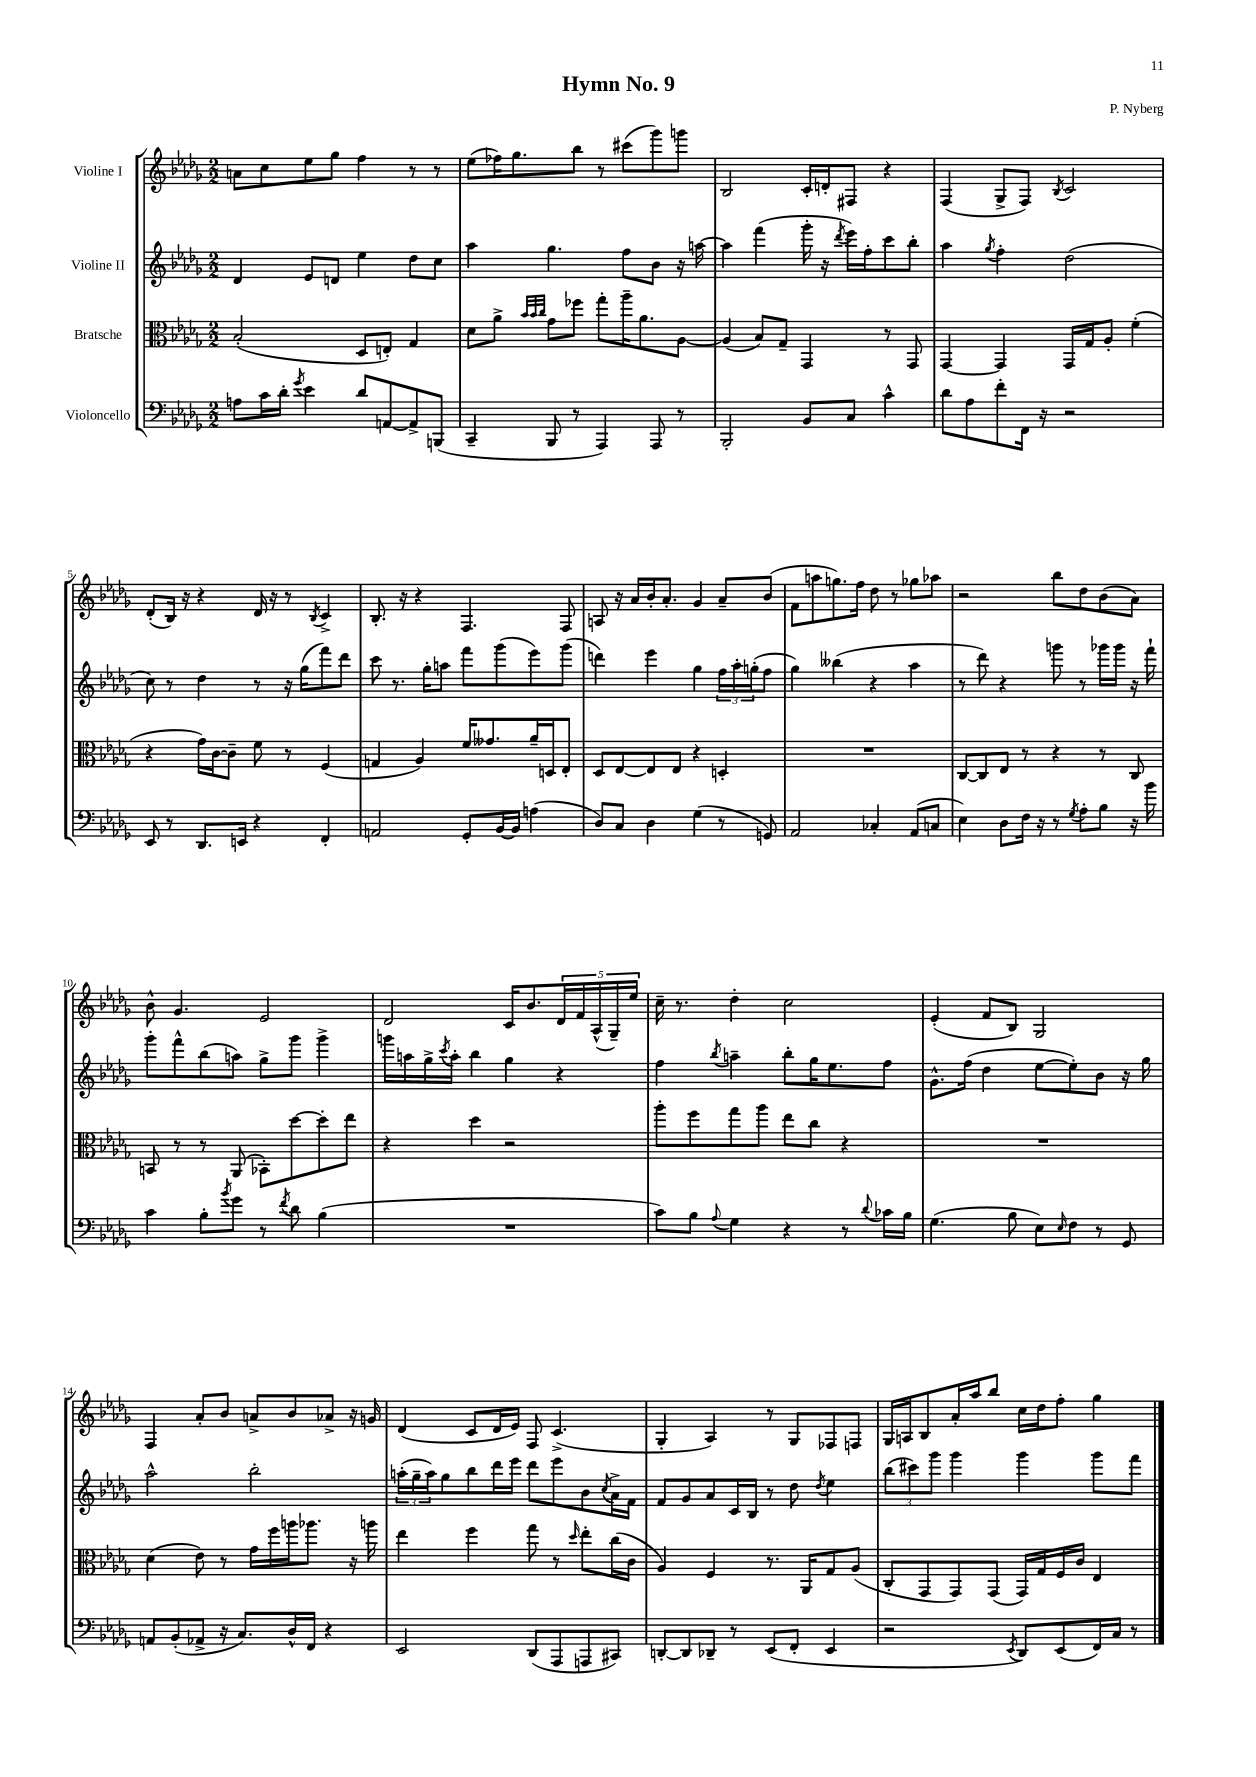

**kern	**kern	**kern	**kern
*part4	*part3	*part2	*part1
*staff4	*staff3	*staff2	*staff1
*I"Violoncello	*I"Bratsche	*I"Violine II	*I"Violine I
*clefF4	*clefC3	*clefG2	*clefG2
*k[b-e-a-d-g-]	*k[b-e-a-d-g-]	*k[b-e-a-d-g-]	*k[b-e-a-d-g-]
*M2/2	*M2/2	*M2/2	*M2/2
=1	=1	=1	=1
8An\L	(2B-'/	4d-/	8an\L
16c\L	.	.	8cc\
16d-'\JJ	.	.	.
8qg-/	.	.	.
4e-\	.	8e-/L	8ee-\
.	.	8dn/J	8gg-\J
8d-/L	8D-/L	4ee-\	4ff\
[8AAn/	8En'/J)	.	.
8AA^/]	4G-/	8dd-\L	8r
(8BBBn/J	.	8cc\J	8r
=2	=2	=2	=2
4CC~/	8d-\L	4aa-\	(8ee-\L
.	8a-^\J	.	16ff-X\K)
.	.	.	8.gg-\
.	32qqb-/LLL	.	.
.	32qqb-/	.	.
.	32qqcc/JJJ	.	.
8BBB-/	8g-\L	4.gg-\	.
8r	8ff-X\J	.	8bb-\J
4AAA-/)	8gg-'\L	.	8r
.	16aa-~\K	8ff\L	(8ccc#X\L
.	8.a-\	.	.
8AAA-/	.	8b-\J	8ggg-\)
8r	[8A-\J	16r	8gggn\J
.	.	[16aan\	.
=3	=3	=3	=3
2BBB-'/	(4A-/]	4aa\]	2B-/
.	8B-/L)	(4fff\	.
.	8G-~/J	.	.
8BB-/L	4GG-/	16ggg-'\	16c'/LL
.	.	16r	16dn'/J
.	.	8qddd-/	.
8C/J	.	16eee-\LL)	8F#X/J
.	.	16ff'\J	.
4c^^\	8r	8ccc\	4r
.	8GG-/	8bb-'\J	.
=4	=4	=4	=4
8d-\L	[4GG-/	4aa-\	(4F/
8A-\	.	.	.
.	.	8qgg-/	.
8f'\	4GG-/]	4ff'\	8G-^/L
16FF\Jk	.	.	8F/J)
16r	.	.	.
.	.	.	8qB-/
2r	16GG-/LL	(2dd-\	2c/
.	16G-/J	.	.
.	8A-'/J	.	.
.	(4f'\	.	.
!!LO:LB:g=z
=5	=5	=5	=5
8EE-/	4r	8cc\)	(8d-'/L
8r	.	8r	16B-/Jk)
.	.	.	16r
8.DD-/L	16g-\LL)	4dd-\	4r
.	[16c\J	.	.
.	8c~\J]	.	.
16EEn/Jk	.	.	.
4r	8f\	8r	16d-/
.	.	.	16r
.	8r	16r	8r
.	.	(16gg-\KL	.
.	.	.	8qB-/
4FF'/	(4F/	8fff\)	4c^/
.	.	8ddd-\J	.
=6	=6	=6	=6
2AAn/	4Gn/	8ccc\	8.B-'/
.	.	8.r	.
.	.	.	16r
.	4A-/)	.	4r
.	.	16gg-'\KL	.
.	.	8aan\J	.
8GG-'/L	16f/KL	8fff\L	4.F/
.	8.g--X/	.	.
[16BB-/L	.	(8ggg-\	.
16BB-/JJ]	.	.	.
(4An\	16a-~/L	8eee-\)	.
.	16Dn/J	.	.
.	8E-'/J	(8ggg-\J	8F/
=7	=7	=7	=7
8D-/L)	8D-/L	4dddn\)	8An/
8C/J	[8E-/	.	16r
.	.	.	16a-/LL
4D-\	8E-/]	4eee-\	16b-'/J
.	.	.	8.a-'/J
.	8E-/J	.	.
(4G-\	4r	4gg-\	4g-/
8r	4Dn'/	24ff\LL	8a-~/L
.	.	24aa-'\	.
.	.	(24ggn'\J	.
8GGn/)	.	8ff\J	(8b-/J
=8	=8	=8	=8
2AA-/	1r	4gg-\)	8f\L
.	.	.	8aan\
.	.	(4bb--X\	8.ggn\)
.	.	.	16ff\Jk
4C-X'/	.	4r	8dd-\
.	.	.	8r
(8AA-/L	.	4aa-\	8gg-X\L
8Cn/J	.	.	8aa-X\J
=9	=9	=9	=9
4E-\)	[8C/L	8r	2r
.	8C/]	8ddd-\)	.
8D-\L	8E-/J	4r	.
16F\Jk	8r	.	.
16r	.	.	.
8r	4r	8gggn\	8bb-\L
8qG-/	.	.	.
8A-'\L	.	8r	8dd-\
8B-\J	8r	16ggg-X\LL	(8b-\
.	.	16ggg-\JJ	.
16r	8C/	16r	8a-\J)
16b-\	.	16fff`\	.
!!LO:LB:g=z
=10	=10	=10	=10
4c\	8BBn/	8ggg-'\L	8b-^^\
.	8r	8fff^^\	4.g-/
8B-'\L	8r	(8bb-\	.
8qb-/	.	.	.
8g-\J	(8AA-/	8aan\J)	.
8r	8BB-X'\L)	8gg-^\L	2e-/
8qf/	.	.	.
8d-\	[8dd-\	8ggg-\J	.
(4B-\	8dd-'\]	4ggg-^\	.
.	8ee-\J	.	.
=11	=11	=11	=11
1r	4r	16gggn\LL	2d-/
.	.	16aan\	.
.	.	16gg-^\	.
.	.	8qccc/	.
.	.	16aa'\JJ	.
.	4dd-\	4bb-\	.
.	2r	4gg-\	16c/KL
.	.	.	8.b-/
.	.	4r	20d-/L
.	.	.	20f/
.	.	.	(20A-^^/
.	.	.	20G-~/)
.	.	.	20ee-/JJ
=12	=12	=12	=12
8c\L)	8aa-'\L	4ff\	16cc~\
.	.	.	8.r
8B-\J	8ff\	.	.
8qqA-/	.	8qbb-/	.
4G-\	8gg-\	4aan~\	4dd-'\
.	8aa-\J	.	.
4r	8ee-\L	8bb-'\L	2cc\
.	8cc\J	16gg-\K	.
.	.	8.ee-\	.
8r	4r	.	.
8qqd-/	.	.	.
16c-X\LL	.	8ff\J	.
16B-\JJ	.	.	.
=13	=13	=13	=13
(4.G-\	1r	8.g-^^\L	(4e-'/
.	.	(16ff\Jk	.
.	.	4dd-\	8f/L
8B-\	.	.	8B-/J)
8E-\L)	.	[8ee-\L	2G-/
16qqE-/	.	.	.
8F\J	.	8ee-'\])	.
8r	.	8b-\J	.
8GG-/	.	16r	.
.	.	16gg-\	.
!!LO:LB:g=z
=14	=14	=14	=14
8AAn/L	(4d-\	2aa-^^\	4F/
(8BB-'/	.	.	.
8AA-X^/J	8e-\)	.	8a-'/L
16r	8r	.	8b-/J
8.C/L)	.	.	.
.	16g-\LL	2bb-'\	8an^/L
.	16ff\	.	.
16D-^^/L	16aan\J	.	8b-/
16FF/JJ	8.aa-X\J	.	.
4r	.	.	8a-X^/J
.	16r	.	16r
.	16aan\	.	16gn/
=15	=15	=15	=15
2EE-/	4ee-\	(24aan'\LL	(4d-/
.	.	24gg-~\	.
.	.	24aa\J)	.
.	.	8gg-\	.
.	4ff\	8bb-\	8c/L
.	.	16ddd-\L	16d-/L
.	.	16eee-\JJ	16e-/JJ)
(8DD-/L	8gg-\	8ddd-\L	8F/
8AAA-/	8r	8eee-\	(4.c^/
.	16qqdd-/	.	.
8AAAn/	8ee-'\L	8b-\	.
.	.	8qcc/	.
8CC#X/J)	(16cc\L	16a-^\L	.
.	16c\JJ	16f\JJ	.
=16	=16	=16	=16
[8DDn'/L	4A-/)	8f/L	4G-'/
8DD/]	.	8g-/	.
8DD-X~/J	4F/	8a-/	4A-/)
8r	.	16c/L	.
.	.	16B-/JJ	.
(8EE-/L	8.r	8r	8r
8FF'/J	.	8dd-\	8G-/L
.	16AA-/KL	.	.
.	.	8qdd-/	.
4EE-/	8G-/	4ee-\	8F-X/
.	(8A-/J	.	8Fn/J
=17	=17	=17	=17
2r	8C'/L	(12bb-\L	16G-/LL
.	.	.	16An/J
.	.	12ccc#X\)	.
.	8GG-/	.	8B-/
.	.	12ggg-\J	.
.	8GG-/)	4ggg-\	16a-'/L
.	.	.	16aa-/J
.	(8GG-/J	.	8bb-/J
8qEE-/	.	.	.
8DD-/L)	16GG-/LL)	4ggg-\	16cc\LL
.	16G-/	.	16dd-\J
(8EE-/	16F/	.	8ff'\J
.	16c/JJ	.	.
16FF/L)	4E-/	8ggg-\L	4gg-\
16C/JJ	.	.	.
8r	.	8fff\J	.
==	==	==	==
*-	*-	*-	*-
